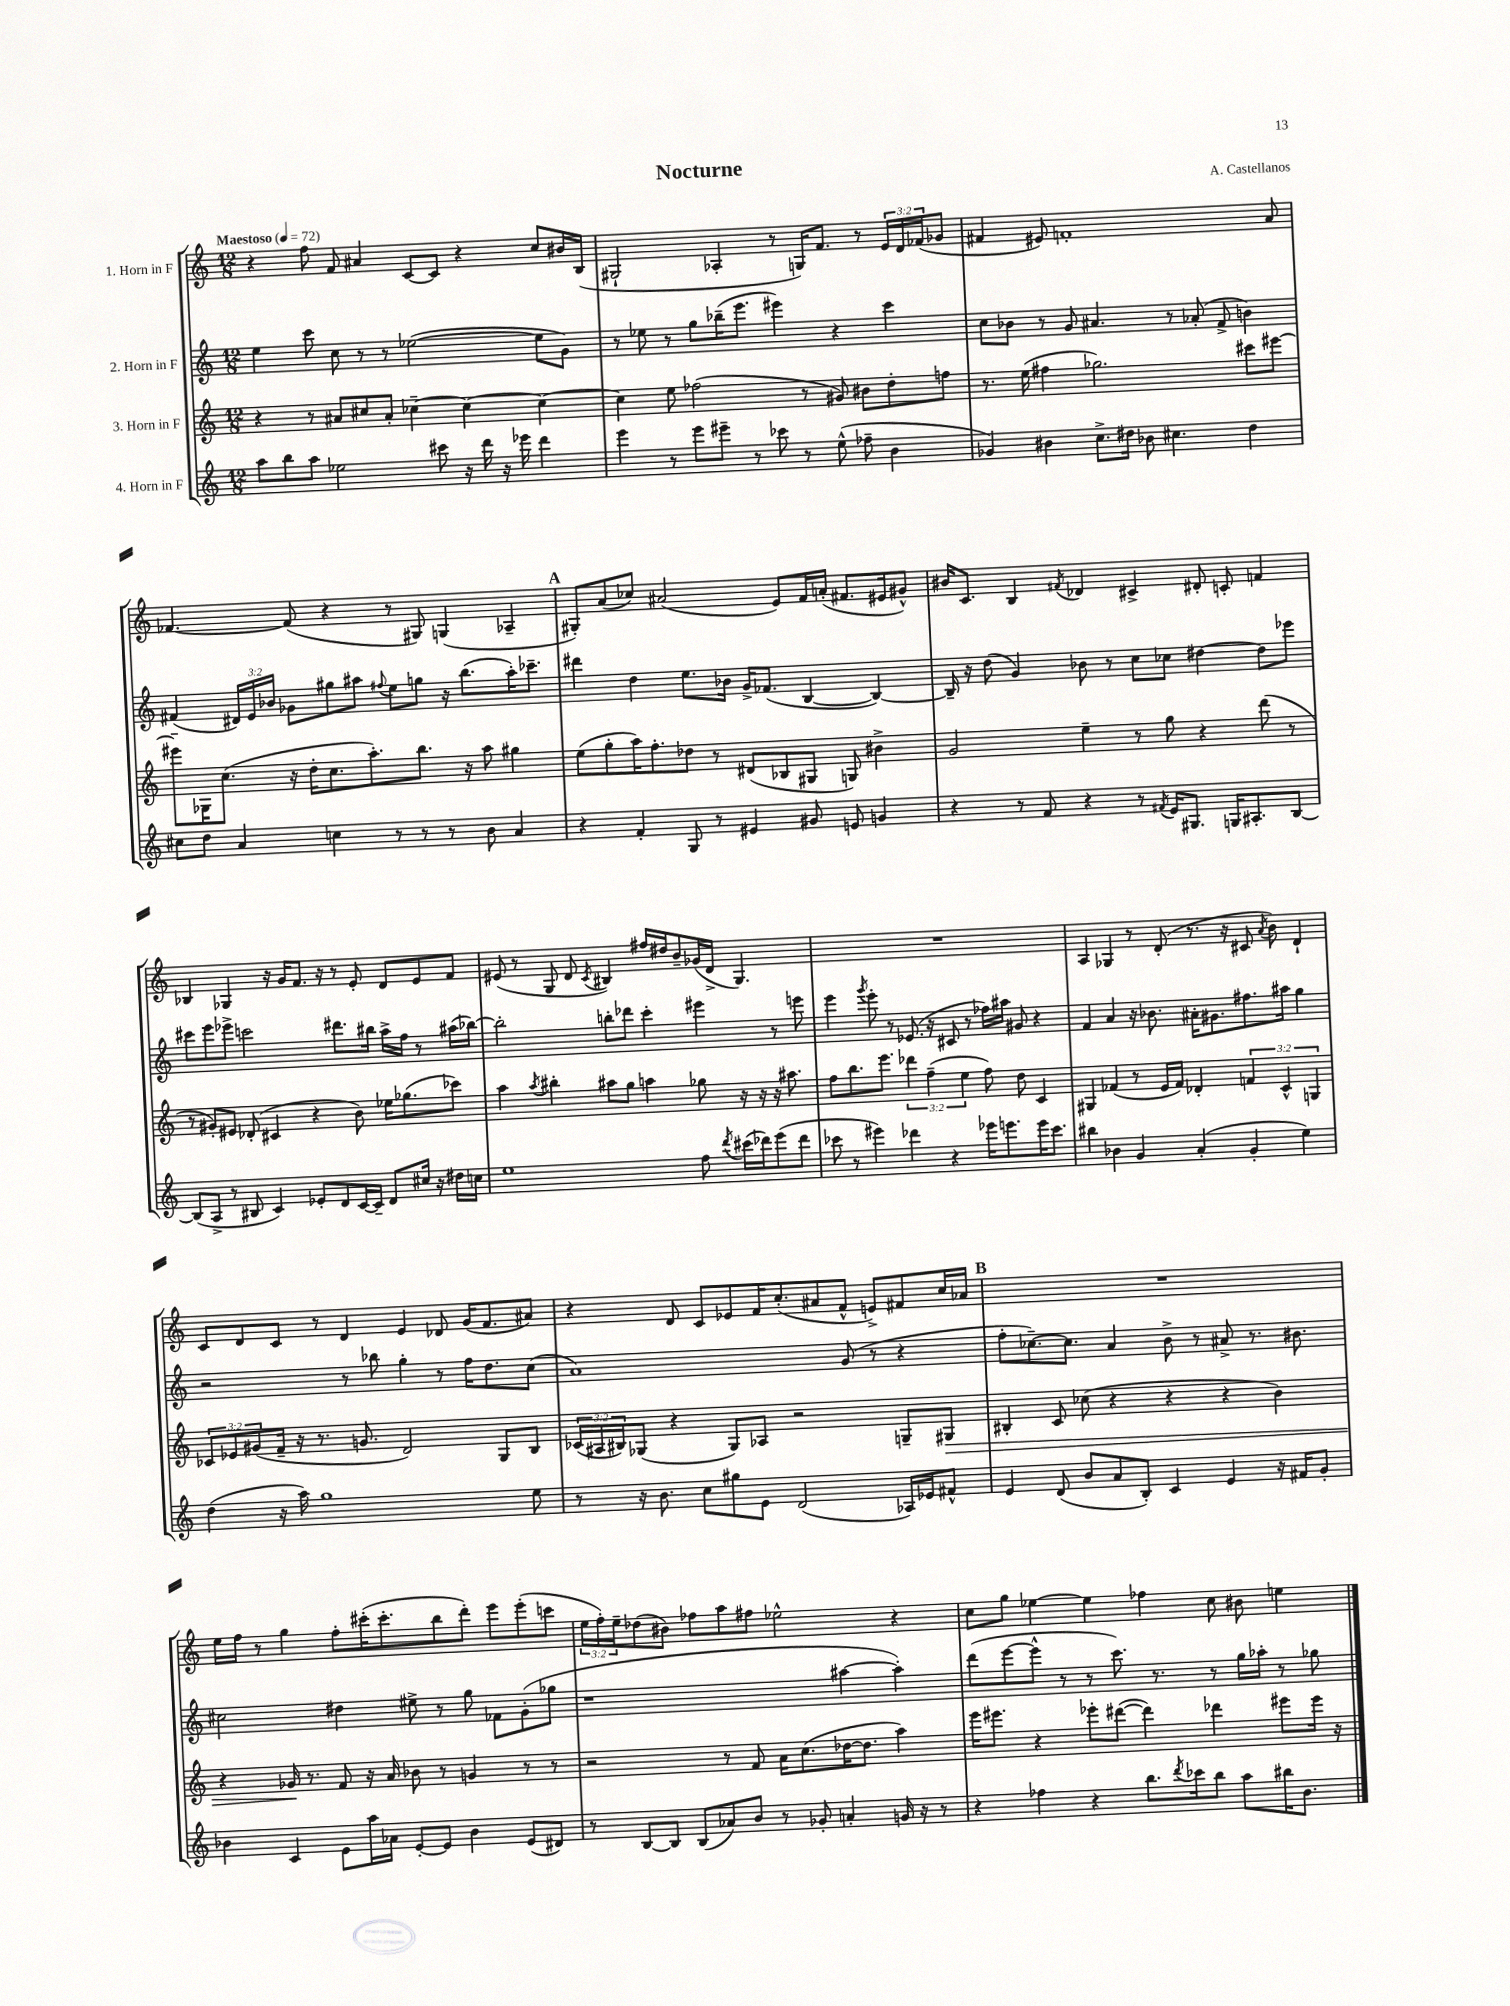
\header { title = "Nocturne" composer = "A. Castellanos" }
<<
\new StaffGroup <<
\new Staff = "s0" \with { instrumentName = "1. Horn in F" } {
    \clef treble \key c \major \numericTimeSignature \time 12/8 \override Staff.TupletNumber.text = #tuplet-number::calc-fraction-text \tempo "Maestoso" 4 = 72
    r4 f''8 f'8 ais'4 c'8~ c'8 r4 c''8 bis'16 b16( |
    gis2-! aes4-. r8 g16) f'8. r8 \tuplet 3/2 { e'16 d'16 fes'16( } ges'8 |
    fis'4 eis'8) f'1-. a'8 |
    fes'4.~ fes'8( r4 r8 gis8) g4( aes4-- |
    \mark \markup { \bold "A" } gis8-.) a'8( ces''8) ais'2( e'8) f'16 a'16-.( fis'8. eis'16 gis'8-^) |
    bis'16 c'8. b4 \acciaccatura { fis'8 } des'4 cis'4-> dis'8-. c'8-. f'4 |
    bes4 ges4 r16 g'16 f'8. r16 r8 e'8-. d'8 e'8 f'8 |
    eis'8( r8 g8 d'8 \acciaccatura { c'8 } bis4) fis''16 dis''16 b'8-- ges'16( d'16-> g4.) |
    R1. |
    a4 ges4 r8 d'8-.( r8. r16 cis'8 \acciaccatura { a'8 } b'8) d'4-! |
    c'8 d'8 c'8 r8 d'4 e'4 des'8 g'16( f'8. ais'8) |
    r4 d'8 c'8 ees'8 f'16 c''8.-.( ais'8 f'8-^ e'8->) fis'8 c''16 aes'16 |
    \mark \markup { \bold "B" } R1. |
    e''16 f''16 r8 g''4 f''8-. cis'''16-.( cis'''8.-. b''8 d'''8-.) e'''8 e'''8-.( c'''8 |
    \tuplet 3/2 { e''16 f''16-.) e''16-- } des''8( bis'8) fes''8 a''8 fis''8 ees''2-^ r4 |
    c''8 g''8 ees''4~ ees''4 fes''4 c''8 bis'8 e''4 \bar "|." |
}
\new Staff = "s1" \with { instrumentName = "2. Horn in F" } {
    \clef treble \key c \major \numericTimeSignature \time 12/8 \override Staff.TupletNumber.text = #tuplet-number::calc-fraction-text
    e''4 c'''8 c''8 r8 r8 ees''2~( ees''8 g'8) |
    r8 ees''8 r8 g''8 bes''16--( e'''8. eis'''4) r4 c'''4 |
    c''8 bes'8 r8 g'8 ais'4. r8 aes'8-.( f'8-> b'4) |
    fis'4( \tuplet 3/2 { dis'16) e'16 bes'16 } ges'8 gis''8 ais''8 \appoggiatura { fis''8 } e''8 g''8 r16 b''8.( ais''16-.) ces'''8.-- |
    \mark \markup { \bold "A" } dis'''4 d''4 e''8. bes'16 g'16-> fes'8.( b4~ b4~) |
    b16-- r16 d''8( g'4) bes'8 r8 c''8 ces''8 dis''4~ dis''8 ees'''8 |
    cis'''8 e'''8 ees'''8-> c'''2 dis'''8. bis''16 a''16-> f''16 r8 ais''16( bes''16~) |
    bes''2-. b''8-. des'''8 c'''4-. eis'''4 r8 e'''8 |
    e'''4 \acciaccatura { g'''8 } e'''8-. r8 ees'8.( r16 cis'8 r8 fes''16) ais''16 gis'8 r4 |
    f'4 a'4 r16 bes'8. ais'16-. gis'8. fis''8. ais''16 g''4 |
    r2 r8 bes''8 g''4-. r8 f''16 d''8. c''8( |
    a'1) g'8( r8 r4 |
    \mark \markup { \bold "B" } f''8-. ces''8.~--) ces''8. a'4 b'8-> r8 ais'8-> r8. bis'8. |
    cis''2 dis''4 eis''8-> r8 g''8 fes'8 g'8-.( ges''8 |
    r1 ais''4~ ais''4-.) |
    d'''8( e'''8~ e'''8-^ r8 r8 c'''8.) r8. r8 g''16 aes''16-. r8 ges''8 \bar "|." |
}
\new Staff = "s2" \with { instrumentName = "3. Horn in F" } {
    \clef treble \key c \major \numericTimeSignature \time 12/8 \override Staff.TupletNumber.text = #tuplet-number::calc-fraction-text
    r4 r8 ais'8 cis''8 ais'8-. ces''4~-- ces''4~ ces''4~ |
    ces''4 e''8 fes''2( r8 gis'8) bis'8 d''8-. f''8 |
    r8. e''16( fis''4 ges''2.) cis'''8 eis'''8~ |
    eis'''8-- ges16 c''8.( r16 d''16-. c''8. a''8.-.) b''8. r16 a''8 gis''4 |
    \mark \markup { \bold "A" } e''8( g''8-. a''16) f''8.-. des''8 r8 dis'8( bes8 gis8 g8) bis'4-> |
    g'2 e''4-- r8 g''8 r4 d'''8( r8 |
    r8 gis'8-.) eis'8 des'8-.( cis'4 r4 b'8) ees''16 ges''8.( ces'''8) |
    a''4 \acciaccatura { a''8 } bis''4-. ais''8 g''8 a''4 ges''8 r16 r16 r16 ais''8. |
    f''8 b''8. e'''8. \tuplet 3/2 { des'''4 f''4--( e''4 } f''8) d''8 c'4 |
    gis4 fes'4( r8 e'16 fes'16) des'4-. \tuplet 3/2 { f'4 c'4-^ g4 } |
    \tuplet 3/2 { ces'8 ees'8 gis'8( } f'16-- r16 r8. g'8. d'2) g8 b8 |
    \tuplet 3/2 { ces'16( ais16 bis16) } ges8( r4 ges8) aes8 r2 g8-- gis8\> |
    \mark \markup { \bold "B" } bis4-. c'8 ces''8( r4 r4 r4 b'4) |
    r4 ges'16\! r8. f'8 r16 a'16 bes'8 r8 g'4 r8 r8 |
    r2 r8 f'8 a'16 c''8.( des''16~ des''8. a''4) |
    e'''16 eis'''8. r4 ees'''8-. dis'''8~( dis'''4) des'''4 eis'''8 eis'''16 r16 \bar "|." |
}
\new Staff = "s3" \with { instrumentName = "4. Horn in F" } {
    \clef treble \key c \major \numericTimeSignature \time 12/8
    a''8 b''8 a''8 ees''2 cis'''8 r16 d'''16 r16 ees'''16 d'''4 |
    e'''4 r8 e'''8 eis'''8-- r8 ces'''8 r8 e''8-^( fes''8-- b'4 |
    ges'4) bis'4 c''8.-> dis''16 bes'8 cis''4. dis''4 |
    cis''8 d''8 a'4 c''4 r8 r8 r8 b'8 a'4 |
    \mark \markup { \bold "A" } r4 f'4-. g8 r8 eis'4 gis'8 e'8 g'4 |
    r4 r8 f'8 r4 r8 \acciaccatura { fis'8 } e'16 gis8. g16 ais8.-. b8~ |
    b8( a8-> r8 bis8 c'4) ees'8-. d'8 c'16~ c'16-- d'8 cis''16 r16 dis''16 c''16 |
    e''1 f''8 \acciaccatura { d'''8 } cis'''16( des'''16) e'''8( des'''8 |
    ces'''8 r8 eis'''4) des'''4 r4 ees'''16 e'''8. e'''16 ces'''8. |
    bis''4 bes'4 g'4 a'4-.( g'4-. e''4) |
    d''4( r16 a''16) g''1 e''8 |
    r8 r16 b'8. c''8 gis''8 e'8 d'2( aes16) ees'16 fis'8-^ |
    \mark \markup { \bold "B" } e'4 d'8( b'8 a'8 b8-.) c'4 e'4 r16 fis'16 g'8-. |
    bes'4 c'4 e'8 a''16 aes'16 e'8~-. e'8 bes'4 e'8( dis'8) |
    r8 b8~ b8 b8( aes'8) b'8 r8 ges'8-. a'4-. g'16 r16 r8 |
    r4 fes''4 r4 b''8. \acciaccatura { d'''8 } ces'''16 b''8 a''8 bis''16 b'8. \bar "|." |
}
>>
>>
\layout { \context { \Score \remove "Bar_number_engraver" } }
